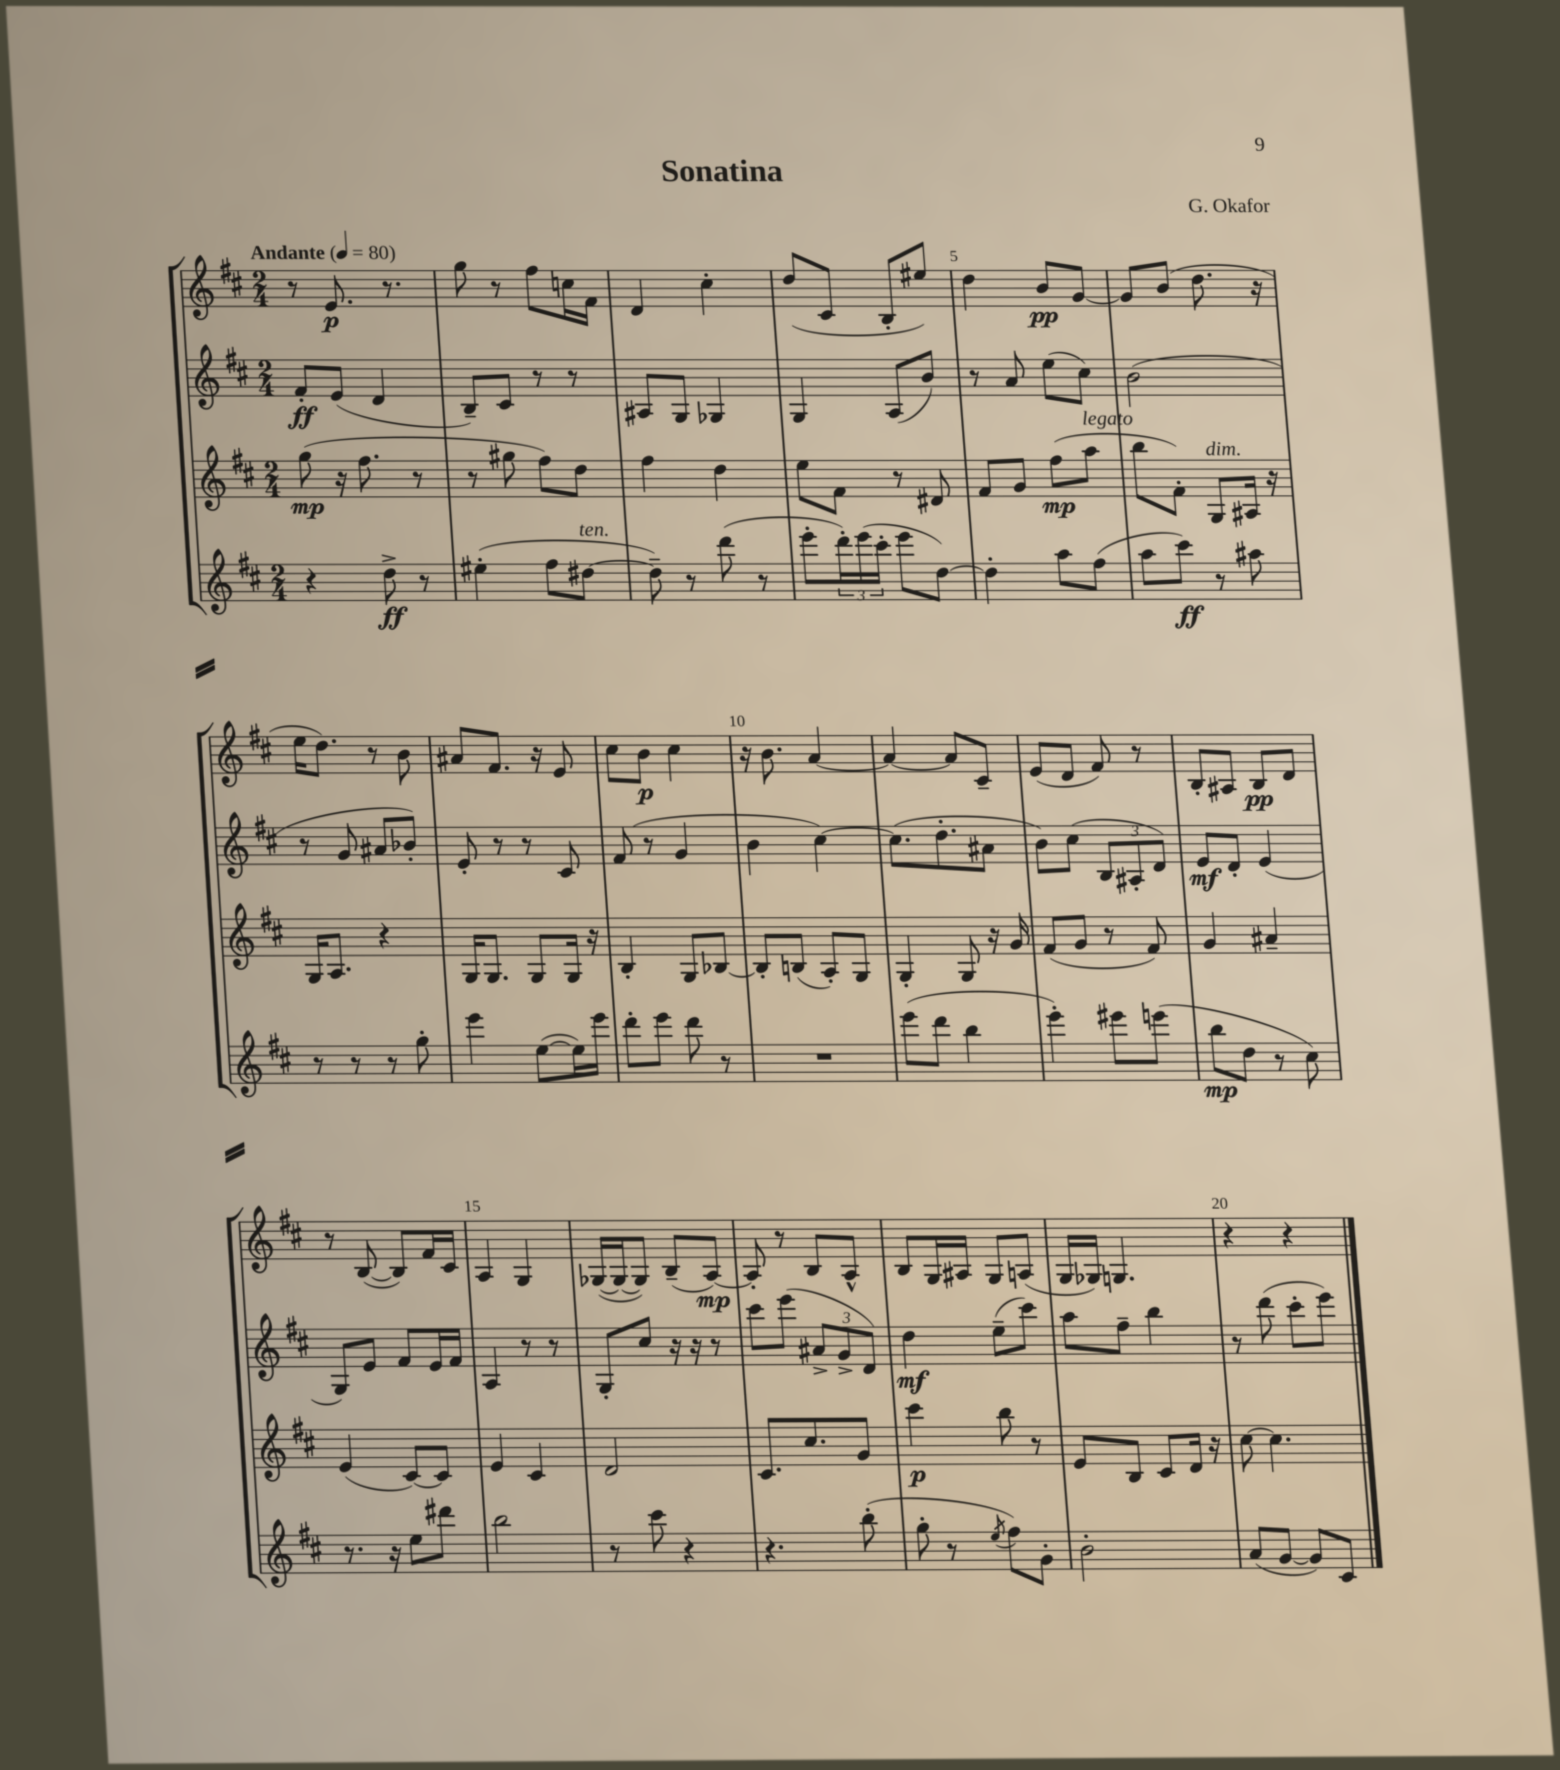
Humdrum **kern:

**kern	**kern	**kern	**kern
*staff4	*staff3	*staff2	*staff1
*clefG2	*clefG2	*clefG2	*clefG2
*k[f#c#]	*k[f#c#]	*k[f#c#]	*k[f#c#]
*M2/4	*M2/4	*M2/4	*M2/4
*MM80	*MM80	*MM80	*MM80
4r	(8gg	8f#'	8r
.	16r	(8e	8.e
.	8.ff#	.	.
8dd^	.	4d	.
.	.	.	8.r
8r	8r	.	.
=	=	=	=
(4ee#'	8r	8B~)	8gg
.	8gg#	8c#	8r
8ff#	8ff#)	8r	8ff#
[8dd#	8dd	8r	16cc
.	.	.	16f#
=	=	=	=
8dd#~])	4ff#	8A#	4d
8r	.	8G	.
(8ddd	4dd	4G-	4cc#'
8r	.	.	.
=	=	=	=
8eee'	8ee	4G	(8dd
24ddd')	8f#	.	8c#
(24eee	.	.	.
24ccc#'	.	.	.
8eee	8r	(8A	8B'
[8dd)	8d#	8b)	8ee#)
=	=	=	=
4dd']	8f#	8r	4dd
.	8g	8a	.
8aa	(8ff#	(8ee	8b
(8ff#	8aa	8cc#)	[8g
=	=	=	=
8aa	8bb	(2b	8g]
8ccc#)	8f#')	.	(8b
8r	8G	.	8.dd
8aa#	16A#	.	.
.	16r	.	16r
=	=	=	=
8r	16G	8r	16ee
.	8.A	.	8.dd)
8r	.	8g	.
8r	4r	8a#	8r
8gg'	.	8b-')	8b
=	=	=	=
4eee	16G	8e'	8a#
.	8.G	.	.
.	.	8r	8.f#
([8ee	8G	8r	.
.	.	.	16r
16ee])	16G	8c#	8e
16eee	16r	.	.
=	=	=	=
8ddd'	4B'	(8f#	8cc#
8eee	.	8r	8b
8ddd	8G	4g	4cc#
8r	[8B-	.	.
=	=	=	=
2r	8B-']	4b	16r
.	.	.	8.b
.	(8B	.	.
.	8A')	[4cc#)	[4a
.	8G	.	.
=	=	=	=
(8eee	4G'	(8.cc#]	4a_
8ddd	.	.	.
.	.	8.dd'	.
4bb	8G	.	8a]
.	16r	8a#	8c#~
.	16g	.	.
=	=	=	=
4eee')	(8f#	8b)	(8e
.	8g	(8cc#	8d
8eee#	8r	12B	8f#)
.	.	12A#'	.
(8eee	8f#)	.	8r
.	.	12d)	.
=	=	=	=
8bb	4g	8e	8B'
8dd	.	8d'	8A#
8r	4a#~	(4e	8B
8cc#)	.	.	8d
=	=	=	=
8.r	(4e	8G)	8r
.	.	8e	([8B
16r	.	.	.
8ee	[8c#)	8f#	8B])
8ddd#	8c#]	16e	16f#
.	.	16f#	16c#
=	=	=	=
2bb	4e	4A	4A
.	4c#	8r	4G
.	.	8r	.
=	=	=	=
8r	2d	8G'	([16G-
.	.	.	16G-_
8ccc#	.	8cc#	8G-])
4r	.	16r	(8B~
.	.	16r	.
.	.	8r	[8A)
=	=	=	=
4.r	8.c#	8ccc#	8A']
.	.	(8eee	8r
.	8.cc#	.	.
.	.	12a#^	8B
.	.	12g^	.
(8bb'	8g	.	8A^^
.	.	12d)	.
=	=	=	=
8gg'	4ccc#	4dd	8B
8r	.	.	16G
.	.	.	16A#
8qee	.	.	.
8ff#)	8bb	(8ee~	8G
8g'	8r	8ccc#)	(8A
=	=	=	=
2b'	8e	8aa	16G
.	.	.	16G-)
.	8B	8ff#~	4.G
.	8c#	4bb	.
.	16d	.	.
.	16r	.	.
=	=	=	=
(8a	[8cc#	8r	4r
[8g	4.cc#]	(8ddd	.
8g])	.	8ccc#'	4r
8c#	.	8eee)	.
==	==	==	==
*-	*-	*-	*-
